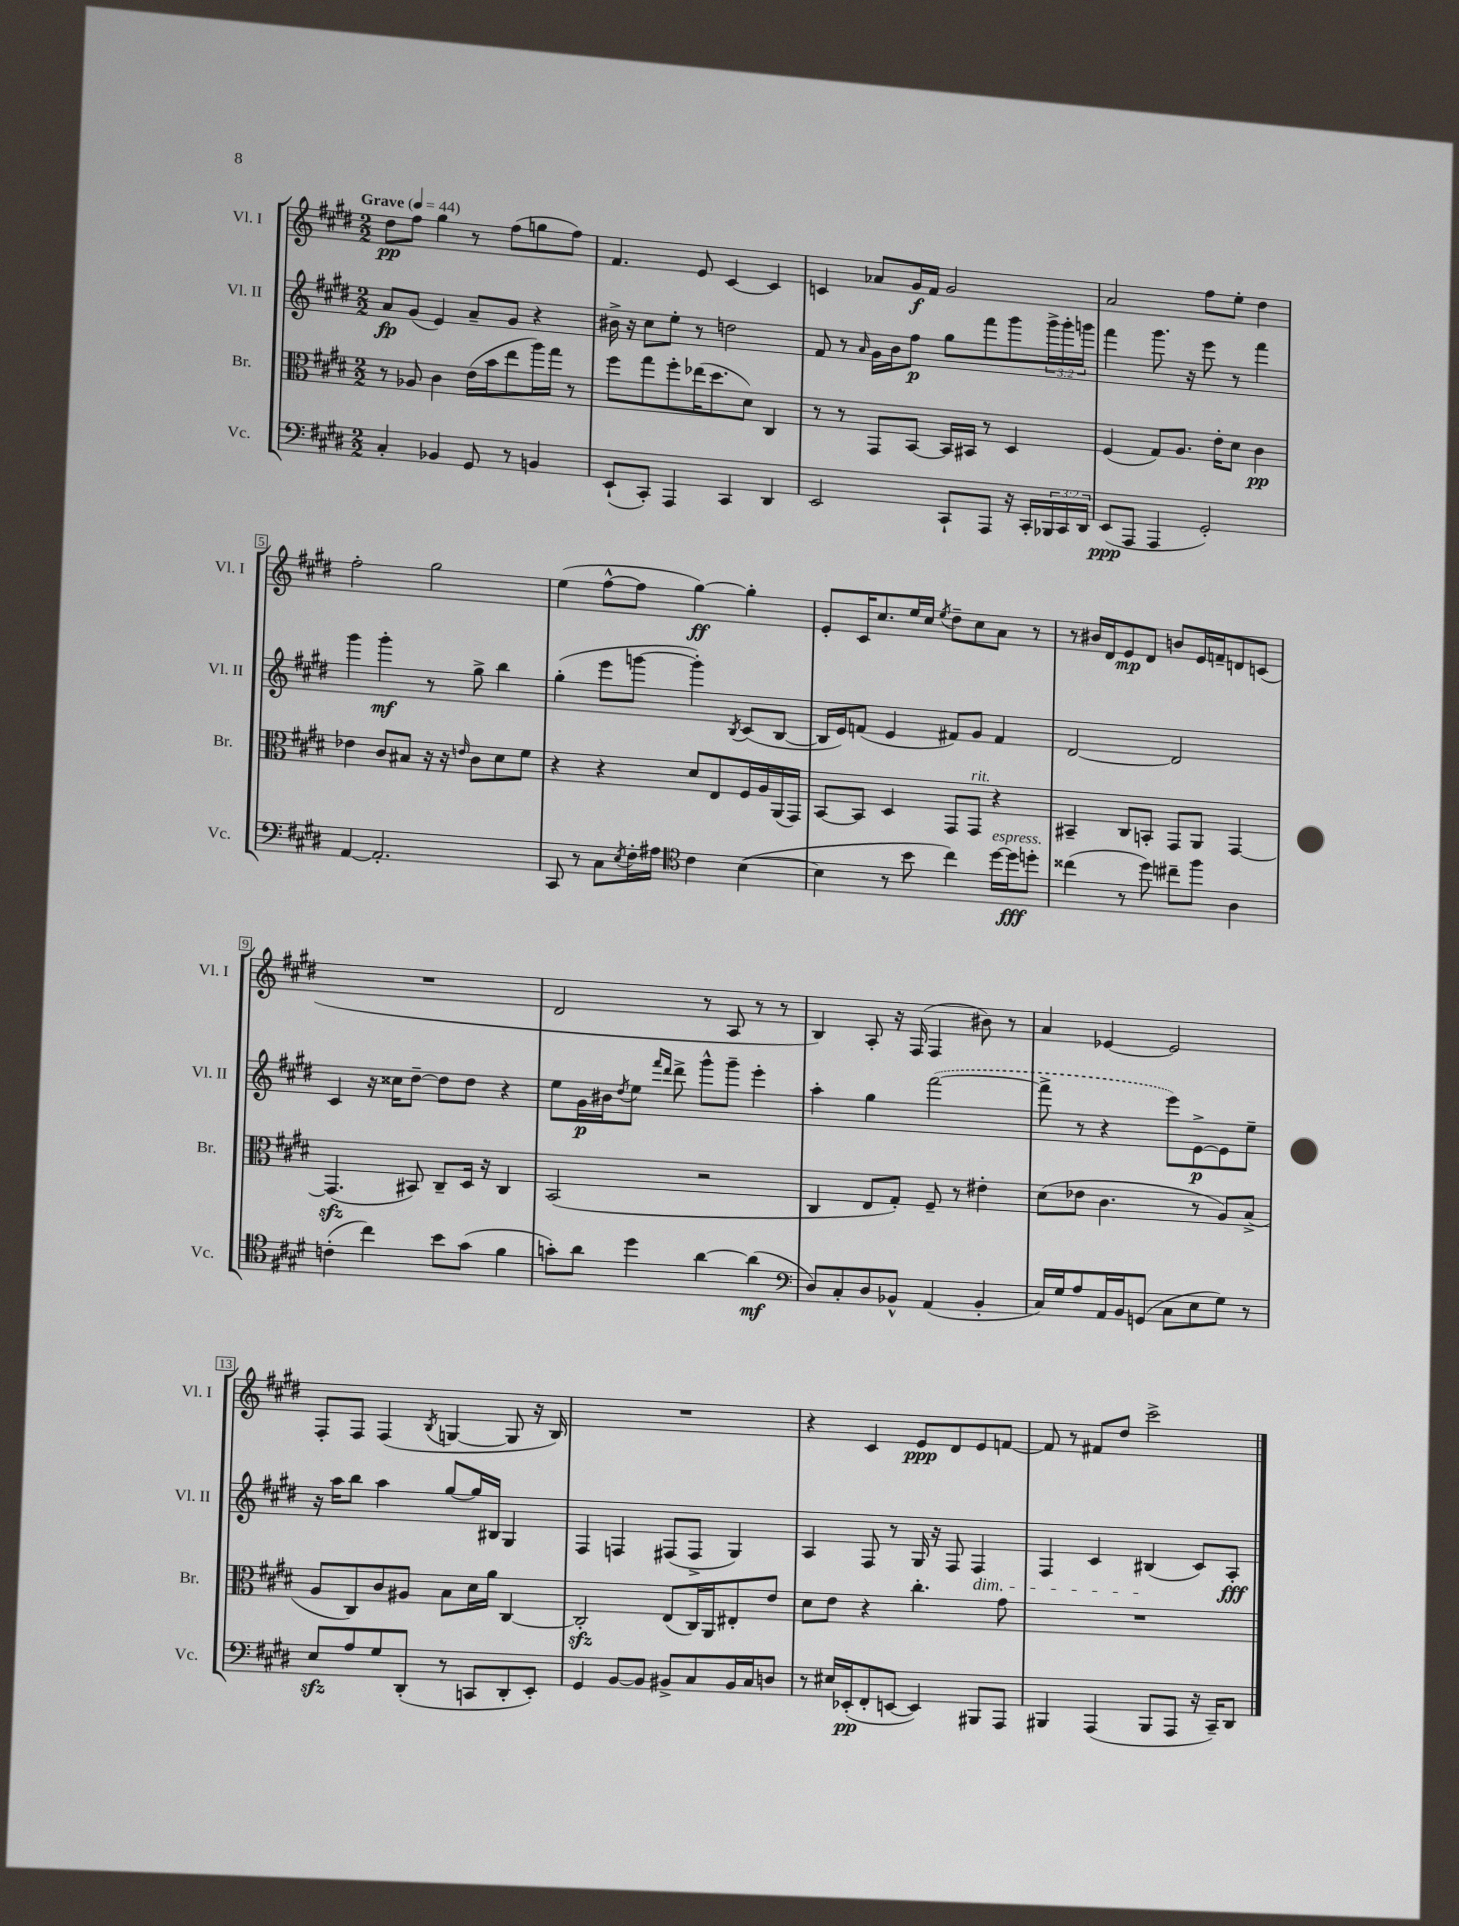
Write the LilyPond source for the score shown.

<<
\new StaffGroup <<
\new Staff = "s0" \with { instrumentName = "Vl. I" shortInstrumentName = "Vl. I" } {
    \clef treble \key e \major \numericTimeSignature \time 2/2 \tempo "Grave" 4 = 44
    dis''8\pp fis''8 gis''4 r8 fis''8( g''8 fis''8) |
    fis'4. e'8 cis'4~ cis'4 |
    c'4 aes'8 gis'16\f fis'16 gis'2 |
    a'2 fis''8 e''8-. dis''4 |
    fis''2-. gis''2 |
    e''4( fis''8~-^ fis''8 gis''4~\ff) gis''4-. |
    e'8-. cis'16 cis''8. e''16 cis''16 \acciaccatura { e''8 } dis''8-- cis''8 a'8 r8 |
    r8 bis'16 dis'16 e'8\mp dis'8 b'8 e'16 f'16-- d'8 c'8( |
    R1 |
    dis'2 r8 a8 r8 r8 |
    b4) a8-. r16 fis16( fis4 bis'8) r8 |
    a'4 ees'4~ ees'2 |
    fis8-. fis8 fis4( \acciaccatura { b8 } g4~ g8 r16 b16) |
    R1 |
    r4 cis'4 e'8\ppp dis'8 e'8 f'8~ |
    f'8 r8 fis'8 dis''8 cis'''2-> \bar "|." |
}
\new Staff = "s1" \with { instrumentName = "Vl. II" shortInstrumentName = "Vl. II" } {
    \clef treble \key e \major \numericTimeSignature \time 2/2 \override Staff.TupletNumber.text = #tuplet-number::calc-fraction-text
    a'8\fp gis'8( e'4) a'8-- gis'8 r4 |
    bis'16-> r16 cis''8 e''8-. r8 d''2 |
    fis'8 r8 \grace { a'16 } gis'16 b'16 fis''8\p gis''8 fis'''8 gis'''8 \tuplet 3/2 { gis'''16-> gis'''16-. g'''16 } |
    fis'''4 gis'''8. r16 e'''8 r8 fis'''4 |
    gis'''4 gis'''4-.\mf r8 gis''8-> b''4 |
    gis''4-.( e'''8 g'''8~ g'''4-.) \acciaccatura { b8 } cis'8( b8~ |
    b16 e'16) f'8( e'4 fis'8) gis'8 fis'4 |
    dis'2~ dis'2 |
    cis'4 r16 cisis''16 dis''8~-- dis''8 dis''8 r4 |
    e''8 gis'16\p bis'16 \acciaccatura { dis''8 } e''8 \grace { fis'''16 dis'''16 } dis'''8-> gis'''8-^ gis'''8-- e'''4-. |
    a''4-. gis''4 \once \slurDashed fis'''2~( |
    fis'''8-> r8 r4 e'''8) e'8~->\p e'8 e''8-- |
    r16 a''16 b''8 a''4 gis''8~ gis''16 bis16 gis4 |
    fis4 f4 fis8( fis8-> gis4) |
    a4 fis8 r8 gis16 r16 fis8 fis4\dim |
    fis4 cis'4 bis4\!( cis'8) a8-.\fff \bar "|." |
}
\new Staff = "s2" \with { instrumentName = "Br." shortInstrumentName = "Br." } {
    \clef alto \key e \major \numericTimeSignature \time 2/2
    r8 aes8 cis'4 e'16( b'16 e''8 a''16) gis''16 r8 |
    fis''8 gis''8 fis''8-. ees''16( dis''8. dis'8) cis4 |
    r8 r8 gis,8 b,8~ b,16 bis,16 r8 dis4 |
    fis4( gis8) a8. e'16-. dis'8 cis'4\pp |
    ees'4 cis'8 bis8 r16 r16 \grace { e'16 } cis'8 dis'8 fis'8 |
    r4 r4 dis'8 e8 fis16 a16 a,16( gis,16) |
    b,8~ b,8 dis4 gis,8 gis,8^\markup { \italic "rit." } r4 |
    bis,4-- cis8 b,8-. gis,8 a,8 gis,4~ |
    gis,4.\sfz( bis,8) cis8-- dis16 r16 cis4 |
    b,2( r2 |
    cis4 e8 gis8-.) fis8-- r8 eis'4-. |
    dis'8( ees'8 cis'4. r8 a8) b8->( |
    a8 cis8) cis'8 ais8 b8 dis'16 a'16 cis4~ |
    cis2-.\sfz e8( cis16) a,16 eis8-. e'8 |
    dis'8 e'8 r4 cis''4.-. gis'8 |
    R1 \bar "|." |
}
\new Staff = "s3" \with { instrumentName = "Vc." shortInstrumentName = "Vc." } {
    \clef bass \key e \major \numericTimeSignature \time 2/2 \override Staff.TupletNumber.text = #tuplet-number::calc-fraction-text
    cis4-. bes,4 gis,8 r8 b,4 |
    e,8-!( cis,8-.) a,,4 cis,4 dis,4 |
    e,2 cis,8-! a,,8 r16 cis,16-. \tuplet 3/2 { bes,,16 cis,16 dis,16 } |
    e,8\ppp( a,,8 a,,4 gis,2-.) |
    a,4~ a,2.-. |
    cis,8 r8 cis8 \acciaccatura { e8 } fis16-. ais16 \clef tenor cis'4 b4~( |
    b4 r8 b'8 cis''4) dis''16~^\markup { \italic "espress." } dis''16\fff d''8-. |
    cisis''4( r8 dis''8) cis''8-- fis''8 a4 |
    c'4-.( cis''4) b'8 gis'8( fis'4 |
    g'8-.) a'8 dis''4 a'4~ a'4\mf( |
    \clef bass dis8) cis8-. dis8 bes,8-^ a,4( bes,4-. |
    cis16) gis16 a8 a,16 b,16 g,8( cis8 e8 gis8) r8 |
    e8\sfz a8 gis8 dis,8-.( r8 c,8 dis,8-. e,8-.) |
    gis,4 b,8~ b,8 bis,8-> cis8 bis,16 cis16 d8 |
    r8 eis16 ees,16-.\pp( fis,8-. e,8~ e,4) bis,,8 a,,8 |
    bis,,4 a,,4( bis,,8 a,,8 r16 cis,16--) dis,8 \bar "|." |
}
>>
>>
\layout { \context { \Score \override BarNumber.stencil = #(make-stencil-boxer 0.1 0.3 ly:text-interface::print) } }
